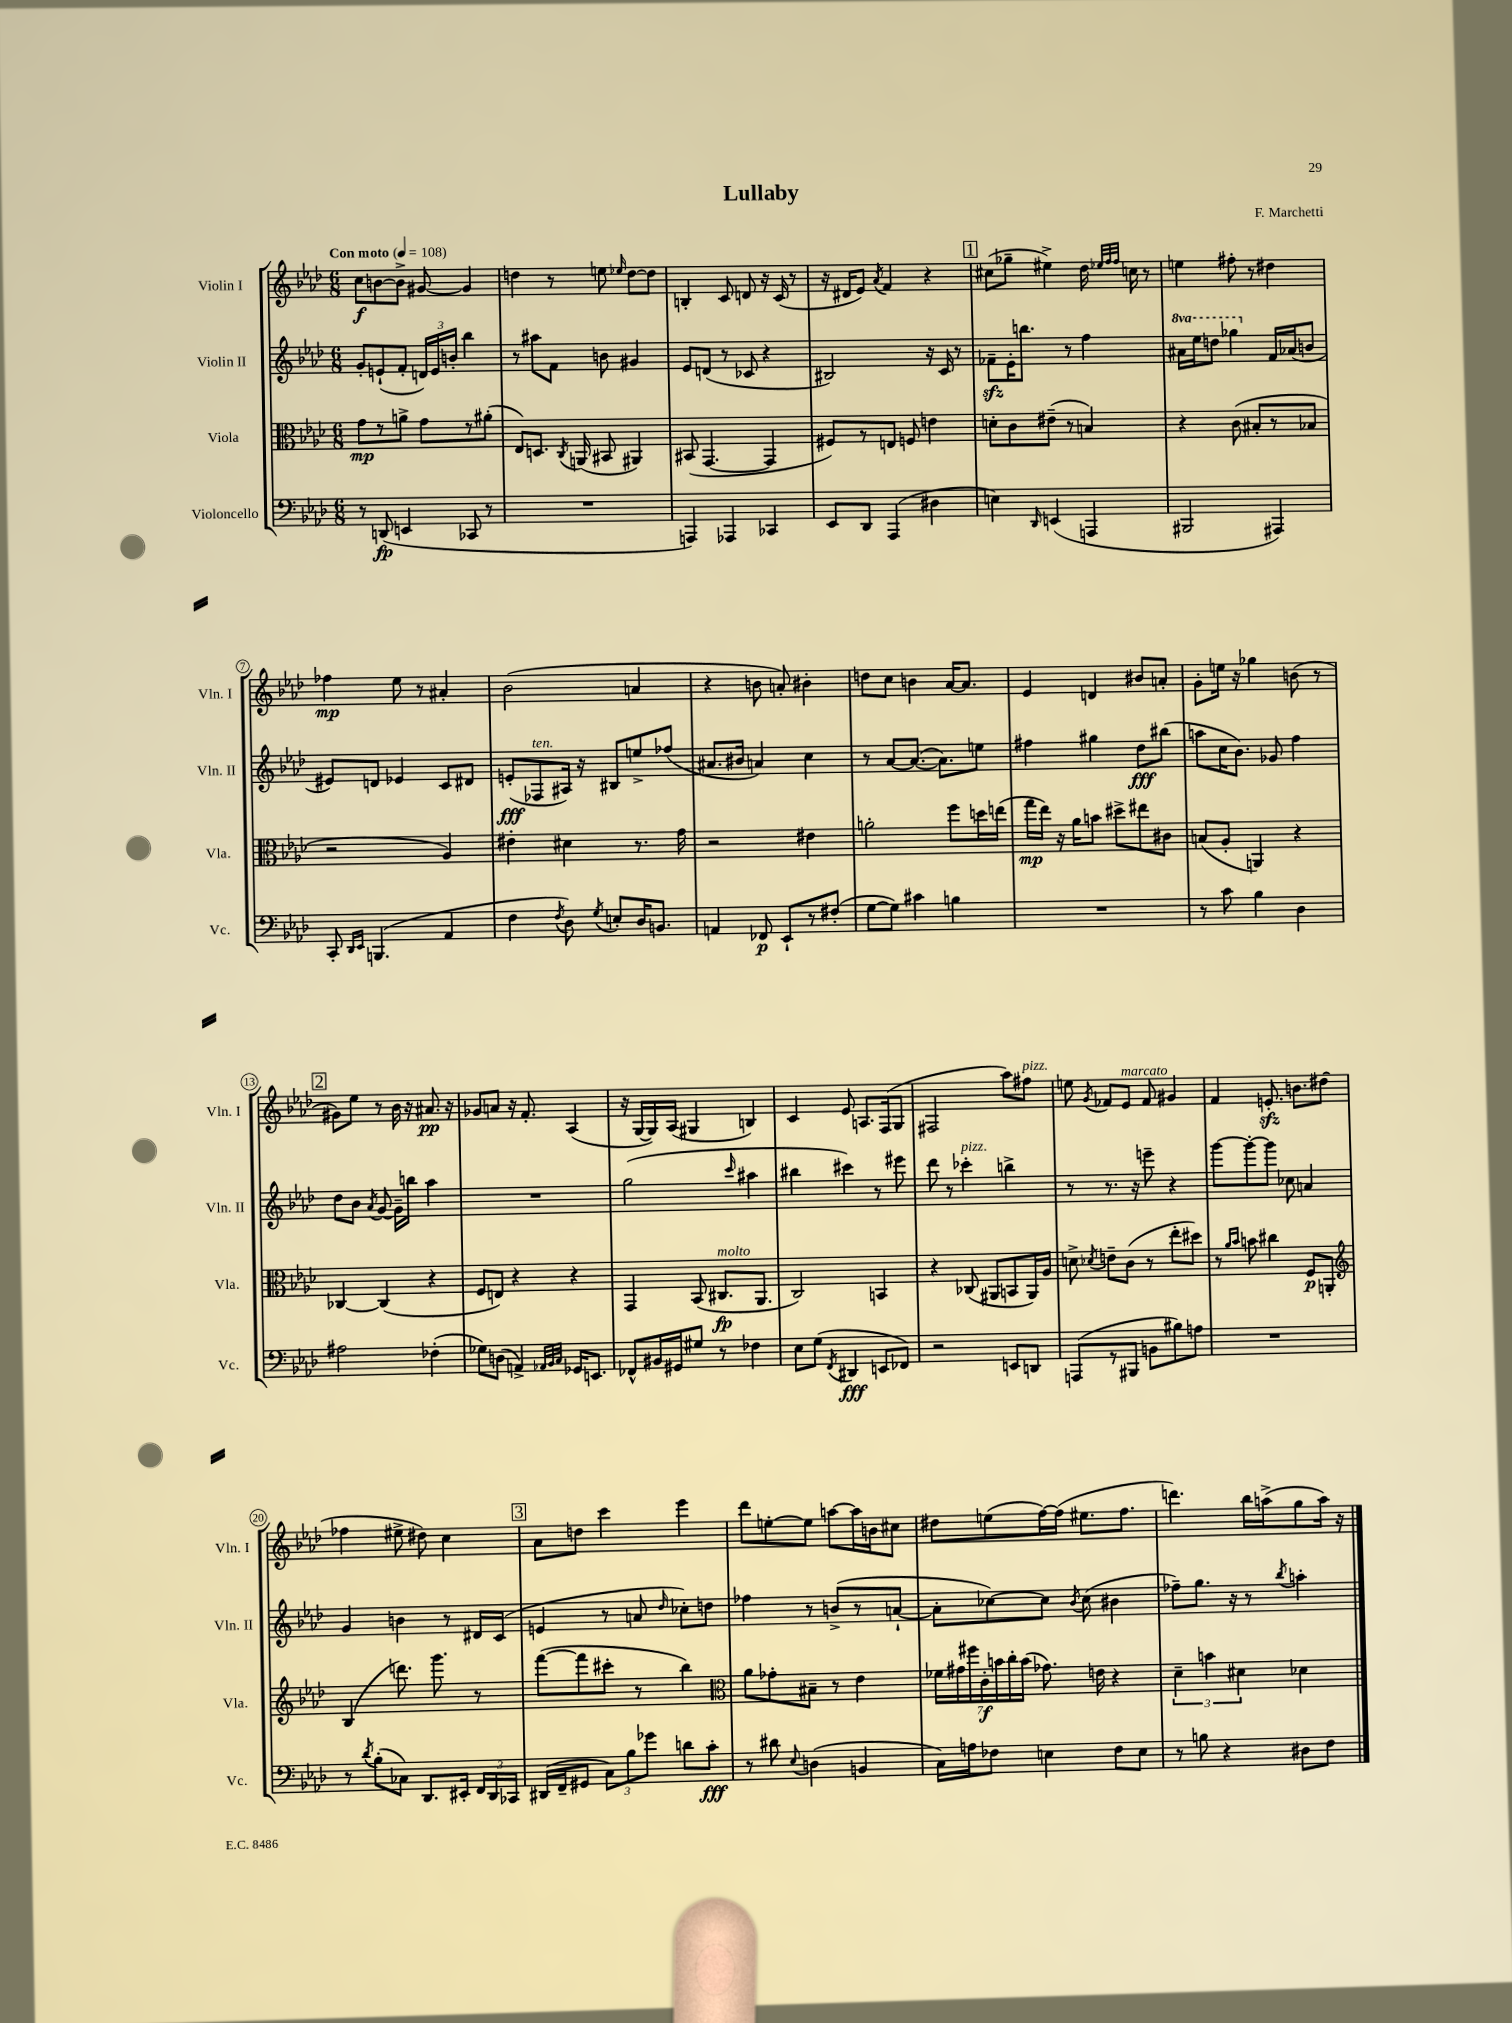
\header { title = "Lullaby" composer = "F. Marchetti" }
<<
\new StaffGroup <<
\new Staff = "s0" \with { instrumentName = "Violin I" shortInstrumentName = "Vln. I" } {
    \clef treble \key aes \major \numericTimeSignature \time 6/8 \tempo "Con moto" 4 = 108
    \autoBeamOff c''8[\f b'8~ b'8]-> gis'8~ gis'4 |
    d''4 r8 e''8 \grace { ees''16 } d''8[~ d''8] |
    b4-. c'8 d'8 r16 c'16( r8 |
    r16 dis'16[ ees'8]) \acciaccatura { aes'8 } f'4 r4 |
    \mark \markup { \box "1" } cis''8[( ges''8]-- eis''4->) des''16 \grace { ees''32[ f''32 f''32] } c''16 r8 |
    e''4 fis''8-. r8 dis''4 |
    fes''4\mp ees''8 r8 ais'4-. |
    bes'2( a'4 |
    r4 b'8 a'8-.) bis'4-. |
    d''8[ c''8] b'4 aes'16[~ aes'8.] |
    ees'4 d'4 bis'8[ a'8]-. |
    g'8[-. e''16] r16 ges''4 b'8( r8 |
    \mark \markup { \box "2" } gis'8[) ees''8] r8 bes'16 r16 ais'8.\pp r16 |
    ges'8[ a'8] r16 f'8.-. aes4( |
    r16 g16[~ g16) aes16]( gis4 b4) |
    c'4 ees'8 a8.[ f16( g8] |
    fis2 aes''8[) fis''8]^\markup { \italic "pizz." } |
    e''8 \acciaccatura { g'8 } fes'8[ ees'8]^\markup { \italic "marcato" } fes'8 gis'4 |
    f'4 e'8.-.\sfz b'8.[ dis''8]( |
    fes''4 eis''8-> dis''8) c''4 |
    \mark \markup { \box "3" } aes'8[ d''8] c'''4 ees'''4 |
    des'''8[ e''8~-. e''8] a''8[~ a''16 b'16 cis''8] |
    dis''8[ e''8( f''16~) f''16]( eis''8.[ f''8.] |
    d'''4.) bes''16[ a''16->( g''8 a''16]) r16 \bar "|." |
}
\new Staff = "s1" \with { instrumentName = "Violin II" shortInstrumentName = "Vln. II" } {
    \clef treble \key aes \major \numericTimeSignature \time 6/8 \set Staff.ottavationMarkups = #ottavation-simple-ordinals
    \autoBeamOff g'8[-. e'8-!( f'8]-. \tuplet 3/2 { d'16[) e'16 b'16]-. } bes''4 |
    r8 ais''8[ f'8] b'8 gis'4 |
    ees'8[ d'8]( r8 ces'8 r4 |
    bis2) r16 c'16 r8 |
    \mark \markup { \box "1" } fes'8[--\sfz ees'16-. b''8.] r8 f''4 |
    \ottava #1 ais''16[ ees'''16 d'''8] ges'''4 \ottava #0 f'16[ aes'!16( b'8] |
    eis'8[) d'8] ees'4 c'8[ dis'8] |
    e'8[-.\fff( fes8^\markup { \italic "ten." } ais16]) r16 bis8[ e''8-> fes''8]( |
    ais'8.[ bis'16] a'4) c''4 |
    r8 aes'8[~ aes'8.]~( aes'8.[) e''8] |
    fis''4 gis''4 des''8[\fff bis''8]( |
    a''8[ c''16 bes'8.]) ges'8 f''4 |
    \mark \markup { \box "2" } des''8[ bes'8] \acciaccatura { aes'8 } g'8~ g'16[-- b''16] aes''4 |
    R2. |
    g''2( \grace { c'''16 } ais''4 |
    bis''4 cis'''4) r8 eis'''8 |
    des'''8 r8 ces'''4-.^\markup { \italic "pizz." } b''4-> |
    r8 r8. r16 e'''8-- r4 |
    g'''8[~ g'''8~-. g'''8] ces''8 a'4 |
    g'4 b'4 r8 dis'16[ c'16]( |
    \mark \markup { \box "3" } e'4 r8 a'8 \grace { des''16 } ces''8[-.) d''8] |
    fes''4 r8 b'8[->( r8 a'8]~-! |
    a'8[-. ces''8~) ces''8] \acciaccatura { bes'8 } ces''8( bis'4 |
    fes''8[--) g''8.] r16 r8 \acciaccatura { bes''8 } a''4-. \bar "|." |
}
\new Staff = "s2" \with { instrumentName = "Viola" shortInstrumentName = "Vla." } {
    \clef alto \key aes \major \numericTimeSignature \time 6/8
    \autoBeamOff g'8[\mp r8 a'8]-> g'8[ r8 ais'8]-.( |
    ees8[) d8.] \acciaccatura { c8 } a,16( bis,8 ais,4) |
    bis,8( g,4.~ g,4 |
    fis8[) r8 e8] f8 e'4 |
    \mark \markup { \box "1" } d'8[-. c'8 eis'8]--( r8 b4) |
    r4 c'8( bis8[-. r8 bes8] |
    r2 aes4) |
    eis'4-. dis'4 r8. g'16 |
    r2 eis'4 |
    a'2-. f''8[ d''16 e''16]( |
    g''16[\mp ees''16]) r16 aes'16[ b'8] dis''8[-> eis''8 cis'8] |
    b8[( aes8]-. a,4) r4 |
    \mark \markup { \box "2" } ces4~ ces4( r4 |
    f8[ e8]) r4 r4 |
    g,4 bes,8( cis8.[\fp^\markup { \italic "molto" } aes,8.] |
    c2) b,4 |
    r4 ces8( ais,8[ b,8 ais,16) aes16] |
    d'8-> \acciaccatura { des'8 } e'8[-- c'8]( r8 ees''8[-. dis''8]) |
    r8 \grace { aes'16[ bes'16] } b'8 cis''4 f8[\p a,8]-. |
    \clef treble bes4( d'''8.) g'''8. r8 |
    \mark \markup { \box "3" } f'''8[~( f'''8 cis'''8]-. r8 bes''4) |
    \clef alto aes'8[ ges'8-. bis8]-- r8 ees'4 |
    \tuplet 7/4 { fes'16[ gis'16 fis''16 c'16-.\f b'16 c''16-. b'16]( } ges'8.) e'16 r4 |
    \tuplet 3/2 { des'4-- b'4 dis'4 } des'4 \bar "|." |
}
\new Staff = "s3" \with { instrumentName = "Violoncello" shortInstrumentName = "Vc." } {
    \clef bass \key aes \major \numericTimeSignature \time 6/8
    \autoBeamOff r8 d,8\fp( e,4 ces,8 r8 |
    R2. |
    a,,4) aes,,4 ces,4 |
    ees,8[ des,8] aes,,4( dis4 |
    \mark \markup { \box "1" } e4) \grace { des,16 } e,4( a,,4 |
    bis,,2 ais,,4) |
    c,8-. \grace { des,16[ ees,16] } b,,4.( aes,4 |
    f4 \acciaccatura { f8 } des8) \acciaccatura { g8 } e8[-. des16 b,8.] |
    a,4 fes,8\p ees,8[-! r8 fis8]-.( |
    g8[~ g8]) cis'4 b4 |
    R2. |
    r8 c'8 bes4 des4 |
    \mark \markup { \box "2" } ais2 fes4-.( |
    ges8[) d8]( a,4->) \grace { aes,32[ bes,32 c32] } ges,16[ e,8.] |
    fes,8[-^ bis,16 gis,16 gis8] r8 fes4 |
    ees8[ g8]( \acciaccatura { f,8 } dis,4\fff e,8[ fes,8]) |
    r2 e,8[ d,8] |
    a,,8[( r8 bis,,8] b,8[ bis8) a8] |
    R2. |
    r8 \acciaccatura { des'8 } bes8[-.( ces8]) des,8.[ eis,16]-. \tuplet 3/2 { f,16[ des,16 ces,16] } |
    \mark \markup { \box "3" } dis,16[( f,16-- gis,8] \tuplet 3/2 { c8[) bes8 ges'8] } d'8[ c'8]-.\fff |
    r8 dis'8 \appoggiatura { ees8 } d4( b,4 |
    c16[) a16 fes8] e4 fes8[ e8] |
    r8 b8 r4 dis8[ f8] \bar "|." |
}
>>
>>
\layout { \context { \Score \override BarNumber.stencil = #(make-stencil-circler 0.1 0.3 ly:text-interface::print) } }
